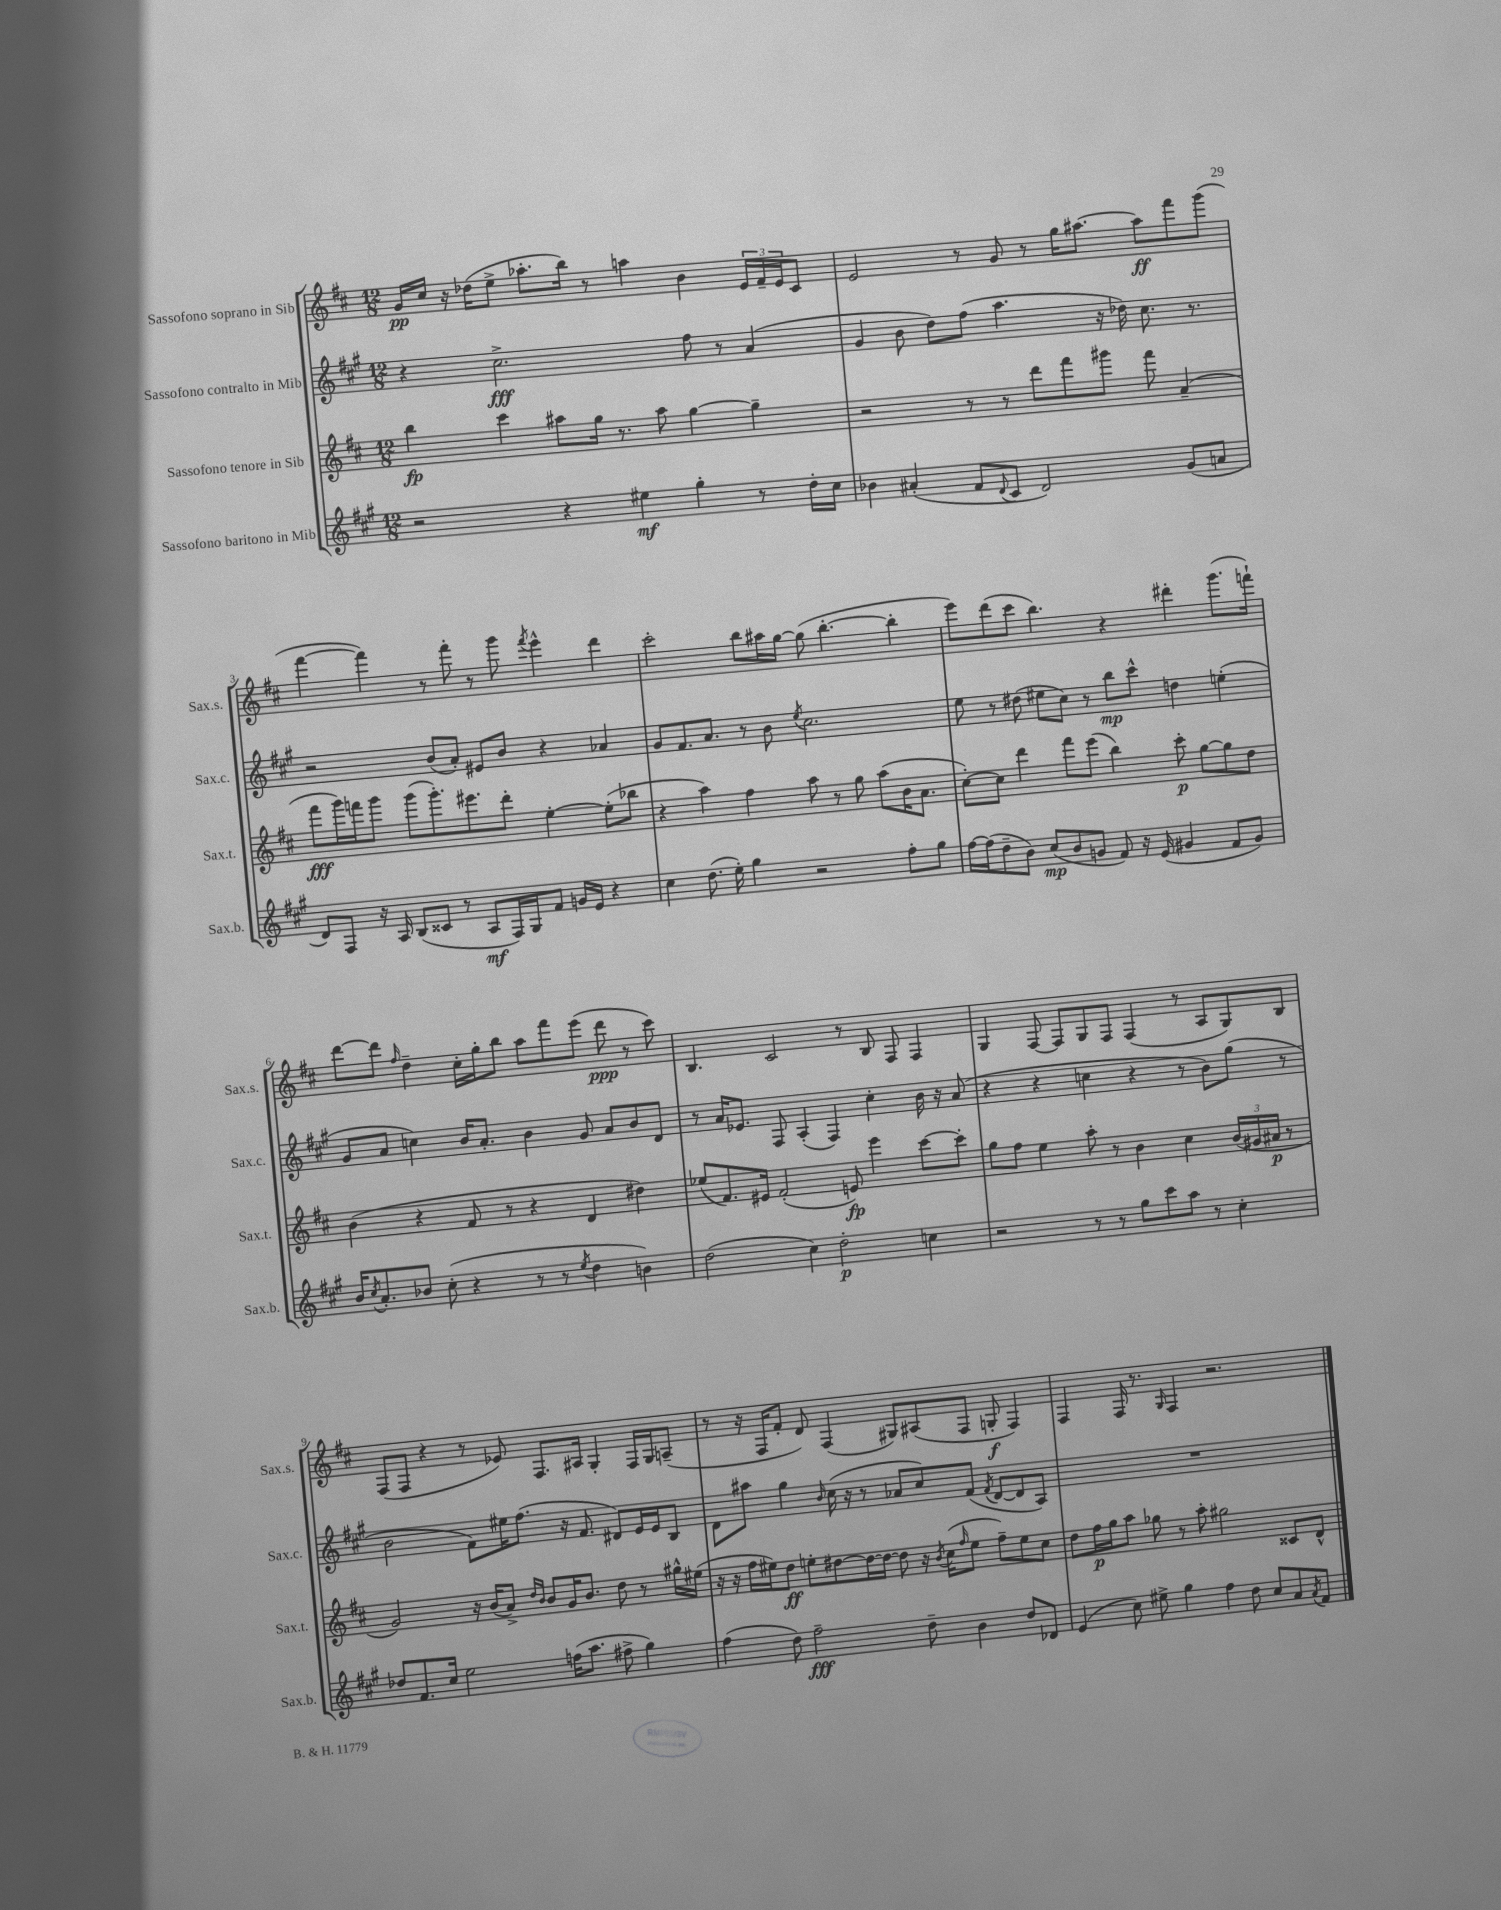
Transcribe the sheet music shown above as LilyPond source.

<<
\new StaffGroup <<
\new Staff = "s0" \with { instrumentName = "Sassofono soprano in Sib" shortInstrumentName = "Sax.s." } {
    \clef treble \key d \major \numericTimeSignature \time 12/8
    g'16\pp cis''16 r16 des''16( e''8-> aes''8.-. b''16) r8 a''4 b'4 \tuplet 3/2 { e'16 fis'16-- e'16 } cis'8 |
    e'2 r8 g'8 r8 g''16 ais''8.~ ais''8\ff fis'''8 g'''8( |
    fis'''4~ fis'''4) r8 fis'''8-. r8 g'''8 \acciaccatura { fis'''8 } e'''4-^ d'''4 |
    cis'''2-. b''8 ais''16 g''16~ g''8( b''4.~-. b''4-. |
    e'''8) d'''8( cis'''8 b''4.) r4 dis'''4-. g'''8.( f'''16-!) |
    d'''8~ d'''8 \grace { fis''16 } d''4-- cis''16-. g''16-. b''8 a''8 fis'''8 e'''8( d'''8\ppp r8 cis'''8) |
    b4. cis'2 r8 b8 fis8 fis4 |
    g4 fis8~ fis8 g8 fis8 fis4( r8 a8 g8) b8 |
    fis8( fis8 r4 r8 ees'8) fis8. ais16 g4-. fis16 g16 a8--( |
    r8 r16 fis16 fis'8-. d'8) fis4( gis8) ais8( fis8 g8-.\f fis4) |
    fis4 fis16 r8. \grace { g16 } fis4 r2. \bar "|." |
}
\new Staff = "s1" \with { instrumentName = "Sassofono contralto in Mib" shortInstrumentName = "Sax.c." } {
    \clef treble \key a \major \numericTimeSignature \time 12/8
    r4 cis''2.->\fff fis''8 r8 a'4( |
    gis'4 b'8 d''8) fis''8( a''4. r16 des''16) cis''8. r8. |
    r2 b'8( a'8-.) eis'8 b'8 r4 aes'4 |
    gis'8 fis'8. a'8. r8 b'8 \acciaccatura { e''8 } cis''2. |
    e''8 r8 dis''8( eis''8 cis''8) r8 b''8\mp cis'''8-^ d''4 e''4-.( |
    gis'8 a'8 c''4) b'16 a'8.-. b'4 gis'8 a'8 b'8 d'8 |
    r8 a'16 ees'8. fis8 a4-.( fis4) cis''4-. b'16 r16 a'8( |
    r4 r4 c''4 r4 r8 b'8) gis''8( r8 |
    b'2 fis'8) eis''16 fis''8.( r16 fis'8. dis'8) e'16 e'16 b8 |
    d'8 ais''8 gis''4 \grace { b'16 } cis''16( r16 r8 aes'8 cis''8) fis'8( \acciaccatura { fis'8 } d'8~ d'8 a8) |
    R1. \bar "|." |
}
\new Staff = "s2" \with { instrumentName = "Sassofono tenore in Sib" shortInstrumentName = "Sax.t." } {
    \clef treble \key d \major \numericTimeSignature \time 12/8
    b''4\fp cis'''4 ais''8 g''16 r8. ais''8 g''4~ g''4-- |
    r2 r8 r8 d'''8 fis'''8 gis'''8 fis'''8 a'4--( |
    fis'''8\fff g'''16) f'''16 g'''8 g'''8( g'''8.-.) eis'''8. d'''8-. e''4~-. e''8-.( bes''8 |
    r4 a''4) fis''4 a''8 r8 g''8 a''8( b'16 a'8. |
    cis''8~-.) cis''8 d'''4 fis'''8 e'''8( b''4) cis'''8-.\p g''8~ g''8 d''8 |
    b'4( r4 fis'8 r8 r4 d'4 dis''4) |
    ees''8( fis'8.) eis'16 fis'2-.( e'8\fp) e'''4 cis'''8~ cis'''8-. |
    g''8 fis''8 e''4 a''8-. r8 b'4 cis''4 \tuplet 3/2 { b'16( gis'16 ais'16\p } r8 |
    g'2) r16 b'16( a'8->) \grace { d''16 b'16 } b'8 g'16 b'8. d''8 r8 gis''16-^ eis''16( |
    r16 r16 fis''16 eis''16) d''8\ff e''8-. dis''8~ dis''16~ dis''16~ dis''8 r16 \acciaccatura { b'8 } cis''16( \grace { fis''16 } e''8 fis''8--) e''8 cis''8 |
    d''8 fis''16\p g''16 a''8 ges''8 r8 a''8-. gis''2 cisis'8 d'8-^ \bar "|." |
}
\new Staff = "s3" \with { instrumentName = "Sassofono baritono in Mib" shortInstrumentName = "Sax.b." } {
    \clef treble \key a \major \numericTimeSignature \time 12/8
    r2 r4 eis''4\mf gis''4-. r8 d''16-. cis''16 |
    bes'4 ais'4-.( fis'8 \appoggiatura { d'8 } cis'8 d'2) gis'8( a'8 |
    d'8) fis8 r16 a16 b8( cisis'8 r8 a8\mf fis16) gis16 fis'8 g'16 e'16 r4 |
    cis''4 d''8.( e''16-.) gis''4 r2 fis''8-. gis''8 |
    fis''16~ fis''16( d''8-- b'8) cis''8\mp( b'8 g'8 fis'8) r16 e'16( gis'4 fis'8 gis'8) |
    b'16 \acciaccatura { cis''8 } a'8.-. bes'8 cis''8-.( r4 r8 r8 \acciaccatura { e''8 } d''4 b'4) |
    d''2( cis''4) d''2-.\p c''4 |
    r2 r8 r8 gis''8 cis'''8 a''8 r8 cis''4-. |
    des''8 fis'8. cis''16 e''2 f''16( a''8. fis''8-> gis''4) |
    fis''4( d''8) fis''2--\fff d''8-- b'4 d''8 des'8 |
    e'4( cis''8) eis''8-> gis''4 fis''4 d''8 cis''8 a'8 \acciaccatura { a'8 } fis'8 \bar "|." |
}
>>
>>
